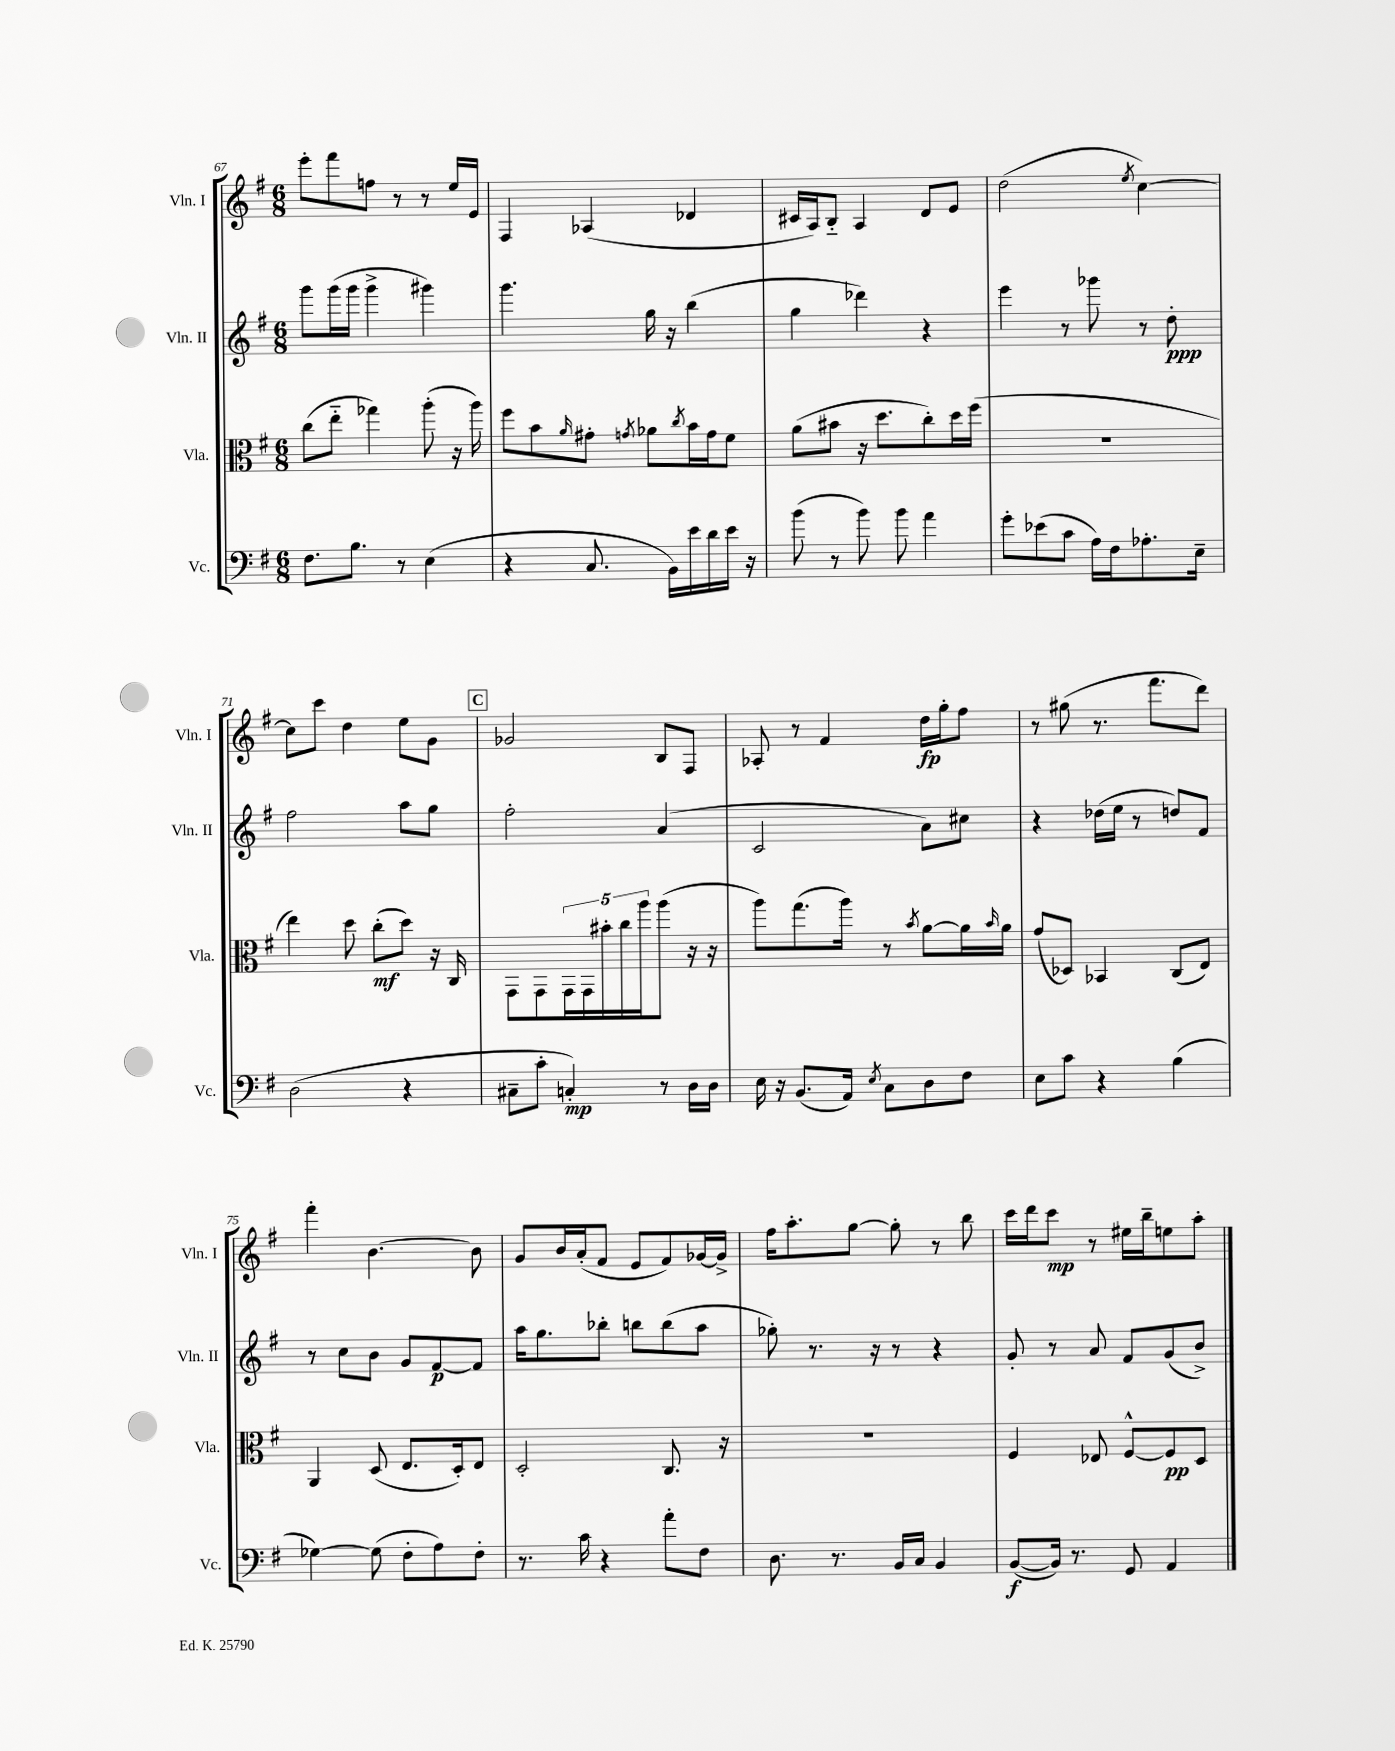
<<
\new StaffGroup <<
\new Staff = "s0" \with { instrumentName = "Vln. I" shortInstrumentName = "Vln. I" } {
    \clef treble \key g \major \numericTimeSignature \time 6/8
    e'''8-. fis'''8 f''8 r8 r8 e''16 e'16 |
    fis4 aes4( des'4 |
    cis'16 a16) b8-_ a4 d'8 e'8 |
    d''2( \acciaccatura { e''8 } c''4~) |
    c''8 c'''8 d''4 e''8 g'8 |
    \mark \markup { \box "C" } ges'2 b8 fis8 |
    aes8-. r8 fis'4 d''16\fp g''16-. fis''8 |
    r8 gis''8( r8. fis'''8. d'''8) |
    fis'''4-. b'4.~ b'8 |
    g'8 b'16 a'16-.( fis'8 e'8 fis'8) ges'16~ ges'16-> |
    fis''16 a''8.-. g''8~ g''8-. r8 b''8 |
    c'''16 d'''16 c'''8\mp r8 eis''16 b''16-- e''8 a''8-. \bar "|." |
}
\new Staff = "s1" \with { instrumentName = "Vln. II" shortInstrumentName = "Vln. II" } {
    \clef treble \key g \major \numericTimeSignature \time 6/8
    g'''8 g'''16( g'''16 g'''4-> gis'''4) |
    g'''4. g''16 r16 b''4( |
    g''4 des'''4) r4 |
    e'''4 r8 ges'''8 r8 d''8-.\ppp |
    fis''2 a''8 g''8 |
    \mark \markup { \box "C" } fis''2-. a'4( |
    c'2 a'8) cis''8 |
    r4 des''16( e''16 r8 d''8) fis'8 |
    r8 c''8 b'8 g'8 fis'8~\p fis'8 |
    a''16 g''8. bes''8-. b''8 b''8( a''8 |
    ges''8-.) r8. r16 r8 r4 |
    g'8-. r8 a'8 fis'8 g'8( b'8->) \bar "|." |
}
\new Staff = "s2" \with { instrumentName = "Vla." shortInstrumentName = "Vla." } {
    \clef alto \key g \major \numericTimeSignature \time 6/8
    c''8( e''8-_ ges''4) a''8-.( r16 a''16) |
    fis''8 b'8 \grace { a'16 } gis'8-. \acciaccatura { g'8 } aes'8 \acciaccatura { c''8 } b'16 g'16 fis'8 |
    a'8( bis'8 r16 d''8. c''8-.) d''16 fis''16( |
    R2. |
    e''4) d''8 c''8-.\mf( d''8) r16 c16 |
    \mark \markup { \box "C" } g,8 g,8 \tuplet 5/4 { g,16 g,16 bis'16-. c''16 a''16 } a''8( r16 r16 |
    a''8) g''8.( a''16) r8 \acciaccatura { b'8 } a'8~ a'16 \grace { b'16 } a'16 |
    g'8( des8) bes,4 c8( e8) |
    a,4 d8( e8. d16-.) e8 |
    d2-. c8. r16 |
    R2. |
    fis4 ees8 fis8~-^ fis8\pp d8 \bar "|." |
}
\new Staff = "s3" \with { instrumentName = "Vc." shortInstrumentName = "Vc." } {
    \clef bass \key g \major \numericTimeSignature \time 6/8
    fis8. b8. r8 e4( |
    r4 c8. b,16) e'16 d'16 e'16 r16 |
    b'8( r8 b'8) b'8 a'4 |
    g'8-. ees'8( c'8 a16) fis16 aes8.-. e16-- |
    d2( r4 |
    \mark \markup { \box "C" } cis8-- c'8-. c4-.\mp) r8 d16 d16 |
    e16 r16 b,8.( a,16) \acciaccatura { e8 } c8 d8 fis8 |
    e8 c'8 r4 b4( |
    ges4~) ges8( fis8-. a8) fis8-. |
    r8. c'16 r4 a'8-. fis8 |
    d8. r8. b,16 c16 b,4 |
    b,8~\f( b,16) r8. g,8 a,4 \bar "|." |
}
>>
>>
\layout { \context { \Score currentBarNumber = #67 } }
